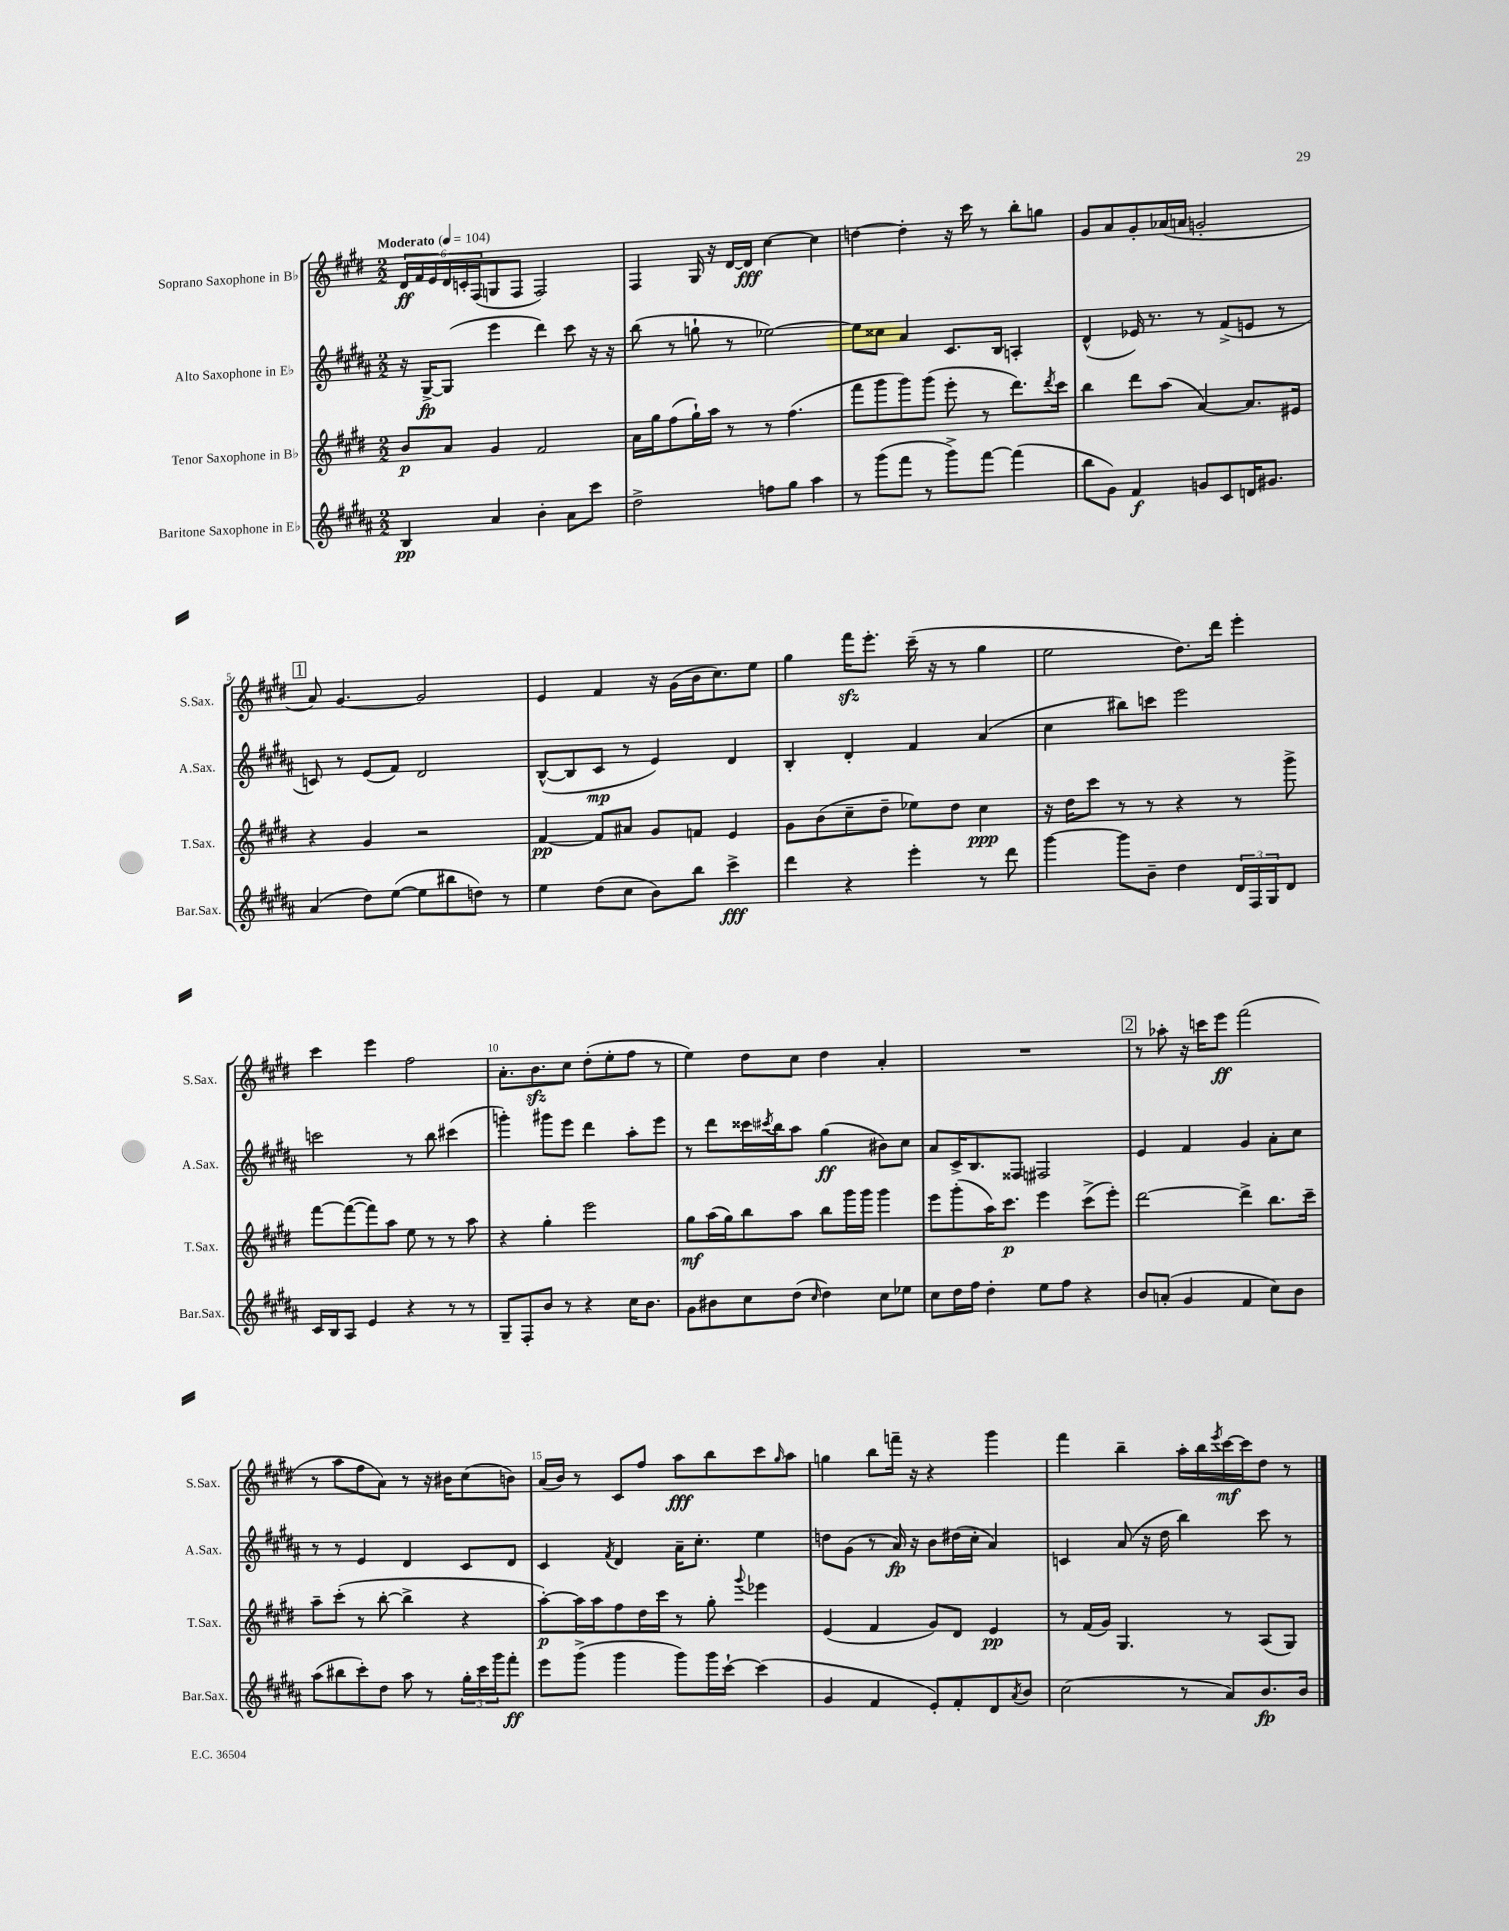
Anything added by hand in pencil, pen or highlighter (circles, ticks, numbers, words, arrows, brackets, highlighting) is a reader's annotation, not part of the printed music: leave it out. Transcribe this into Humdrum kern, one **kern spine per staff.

**kern	**kern	**kern	**kern
*staff4	*staff3	*staff2	*staff1
*clefG2	*clefG2	*clefG2	*clefG2
*k[f#c#g#d#a#]	*k[f#c#g#d#]	*k[f#c#g#d#a#]	*k[f#c#g#d#]
*M2/2	*M2/2	*M2/2	*M2/2
*MM104	*MM104	*MM104	*MM104
4B	8b	16r	24d#
.	.	.	24f#
.	.	[16G#^	.
.	.	.	24e
.	8a	(8G#]	24d#
.	.	.	24c'
.	.	.	(24F#
4a#	4g#	4eee	8G
.	.	.	8F#
4b'	2f#	4ddd#)	2F#)
8a#	.	8ccc#	.
8ccc#	.	16r	.
.	.	16r	.
=	=	=	=
2dd#^	16a	(8bb	4F#
.	16gg#	.	.
.	(8ff#	8r	.
.	16gg#`)	8gg`	16G#
.	16aa	.	16r
.	8r	8r	[16d#
.	.	.	16d#]
8ff	8r	[2ee-)	[4cc#
8gg#	(4.ff#	.	.
4aa#	.	.	4cc#]
=	=	=	=
8r	8fff#	8ee-]	[4dd
(8ggg#	8ggg#	8cc##	.
8fff#	8ggg#)	4a#	4dd']
8r	(8ggg#	.	.
8ggg#^)	8eee'	8.c#	16r
.	.	.	16ccc#
[8fff#	8r	.	8r
.	.	16B	.
(4fff#]	8.ddd#)	4A'	8bb'
.	.	.	8gg
.	8qddd#	.	.
.	16ccc#	.	.
=	=	=	=
8bb	4bb	(4d#^^	8g#
8g#)	.	.	8a
4f#	8ddd#	16e-)	8g#'
.	.	8.r	.
.	(8aa	.	(16a-
.	.	.	16a
8g	[4a)	8r	2g'
8c#	.	(8f#^	.
16d	8.a]	8e	.
8.g#	.	.	.
.	.	8r	.
.	16e#	.	.
=	=	=	=
(4a#	4r	8c)	8a)
.	.	8r	[4.g#
8dd#)	4g#	(8e	.
([8ee	.	8f#)	.
8ee]	2r	2d#	2g#]
8bb#	.	.	.
8dd)	.	.	.
8r	.	.	.
=	=	=	=
4ee	[4f#	([8B^^	4e
.	.	8B]	.
(8dd#	8f#]	8c#	4f#
8cc#	8a#	8r	.
8b)	8g#	4e)	16r
.	.	.	(16g#
8bb	8f	.	16b
.	.	.	8.cc#)
4ccc#^	4e	4d#	.
.	.	.	8ee
=	=	=	=
4ddd#	8g#	4B'	4gg#
.	(8b	.	.
4r	8cc#~	4d#'	16fff#
.	.	.	8.eee'
.	8dd#~	.	.
4eee'	8ee-)	4f#	(16ccc#~
.	.	.	16r
.	8dd#	.	8r
8r	4cc#	(4a#	4gg#
8ddd#	.	.	.
=	=	=	=
[4ggg#	16r	4cc#	2ee
.	16dd#	.	.
.	8ccc#	.	.
8ggg#]	8r	8bb#)	.
8b~	8r	8ccc	.
4dd#	4r	2eee	8.dd#)
.	.	.	16ddd#
24d#	8r	.	4eee'
24F#	.	.	.
24G#	.	.	.
8d#	8ggg#^	.	.
=	=	=	=
16c#	[8fff#	2ccc	4ccc#
16B	.	.	.
8A#	(8fff#_	.	.
4e	8fff#])	.	4eee
.	8aa	.	.
4r	8ee	8r	2ff#
.	8r	8bb	.
8r	8r	(4ccc#	.
8r	8aa	.	.
=	=	=	=
8G#~	4r	4ggg')	8.a'
8F#'	.	.	.
.	.	.	8.b
8b	4gg#'	8ggg#	.
8r	.	8eee	8cc#
4r	2eee	4ddd#	(8dd#'
.	.	.	8ee'
16cc#	.	8aa#'	8ff#
8.b	.	.	.
.	.	8eee	8r
=	=	=	=
8g#	8gg#	8r	4ee)
8b#	(16aa	8ddd#	.
.	16gg#)	.	.
8cc#	8bb	16ccc##	8dd#
.	.	8qccc#	.
.	.	16bb	.
(8dd#	8aa	8aa#	8cc#
16qqcc#	.	.	.
4dd#)	8bb	(4gg#	4dd#
.	16ggg#	.	.
.	16ggg#	.	.
8cc#	4ggg#	8b#)	4a'
8ee-	.	8cc#	.
=	=	=	=
8cc#	8eee	8a#	1r
16dd#	(8ggg#'	16c#^	.
16ff#	.	8.B	.
4dd#'	16aa)	.	.
.	8.ccc#	.	.
.	.	8F##	.
8ee	4eee	2F#	.
8ff#	.	.	.
4r	(8ccc#^	.	.
.	8eee')	.	.
=	=	=	=
8b	[2ddd#	4e	8r
(8a'	.	.	8aa-'
4g#	.	4f#	16r
.	.	.	16ccc
.	.	.	8eee
4f#	4ddd#^]	4g#	(2fff#
8cc#)	8.bb	8a#'	.
8b	.	8cc#	.
.	16ccc#~	.	.
=	=	=	=
(8aa#	8aa~	8r	8r
8bb#	(8ccc#'	8r	8aa
8ccc#')	8r	4e	8ff#
8dd#	[8bb'	.	8a)
8aa#	4bb^]	4d#	8r
8r	.	.	16r
.	.	.	16b#
24gg#'	4r	8c#	(8cc#
24ccc#	.	.	.
24ggg#	.	.	.
8fff#'	.	8d#	8b)
=	=	=	=
8eee	[8aa')	4c#	(16a
.	.	.	16b)
(8ggg#^	16aa]	.	8r
.	16aa	.	.
.	.	8qf#	.
4ggg#	8ff#	4d#	8c#
.	16dd#	.	8ff#
.	16ccc#	.	.
8ggg#)	8r	16a#~	8aa
.	.	8.cc#'	.
16ggg#	8gg#'	.	8bb
[16ccc#`	.	.	.
.	8qqggg#	.	.
(4ccc#]	4eee-	4ee	8ccc#
.	.	.	16qqgg#
.	.	.	8aa
=	=	=	=
4g#	(4e	8dd	4gg
.	.	(8g#	.
4f#	4f#	8r	8bb
.	.	16a#)	16fff~
.	.	16r	16r
8e')	8g#)	8b	4r
8f#'	8d#	(16dd#	.
.	.	16cc#'	.
8d#	4e	4a#)	4ggg#
8qa#	.	.	.
8b	.	.	.
=	=	=	=
(2cc#	8r	4c	4fff#
.	(16f#	.	.
.	16g#)	.	.
.	4.G#	(8a#	4bb~
.	.	16r	.
.	.	16dd#	.
8r	.	4bb)	16aa'
.	.	.	16bb
.	.	.	8qeee
8a#)	8r	.	[16ccc#
.	.	.	16ccc#]
8.b	(8A	8ccc#	8dd#
.	8G#)	8r	8r
16b	.	.	.
==	==	==	==
*-	*-	*-	*-
